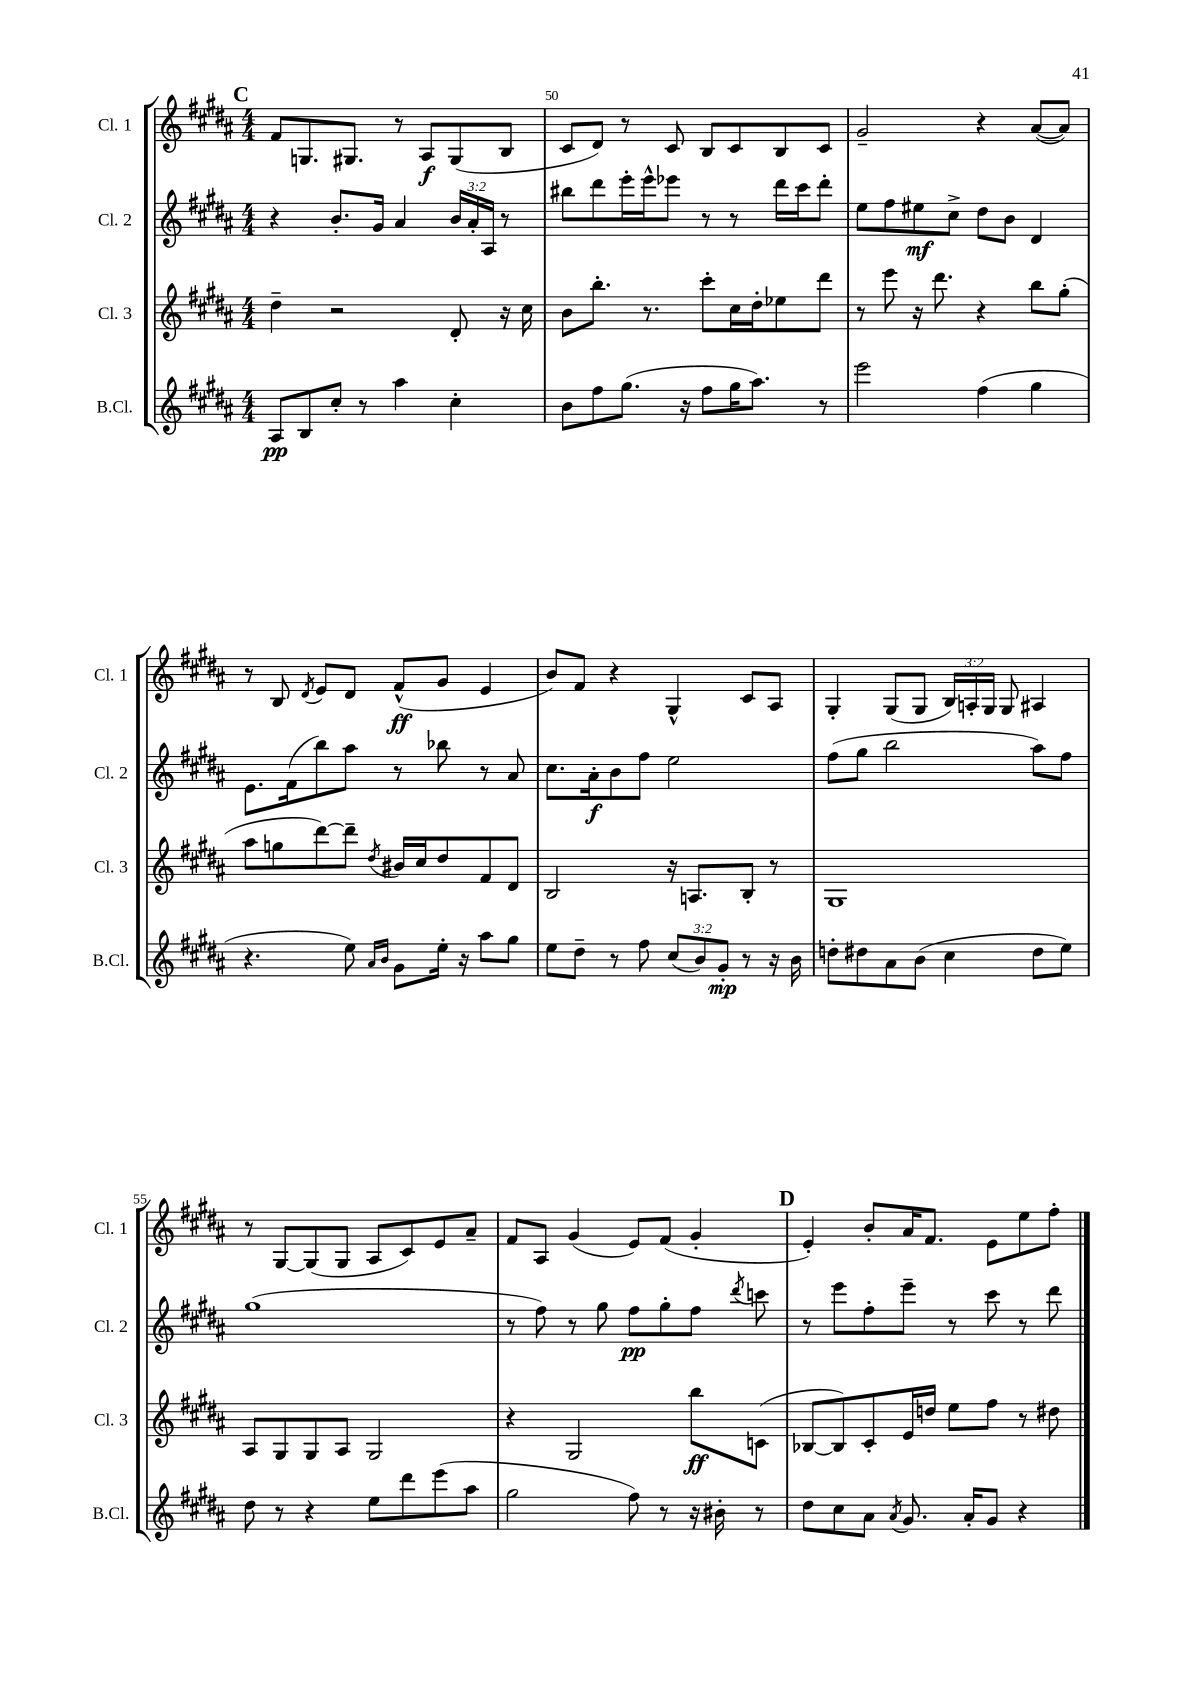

**kern	**kern	**kern	**kern
*staff4	*staff3	*staff2	*staff1
*clefG2	*clefG2	*clefG2	*clefG2
*k[f#c#g#d#a#]	*k[f#c#g#d#a#]	*k[f#c#g#d#a#]	*k[f#c#g#d#a#]
*M4/4	*M4/4	*M4/4	*M4/4
8A#/L	4dd#~\	4r	8f#/L
8B/	.	.	8.G/
8cc#'/J	2r	8.b'/L	.
.	.	.	8.G#/J
8r	.	.	.
.	.	16g#/Jk	.
4aa#\	.	4a#/	8r
.	.	.	8A#/L
4cc#'\	8d#'/	24b/LL	(8G#/
.	.	24a#'/	.
.	.	24A#/JJ	.
.	16r	8r	8B/J
.	16cc#\	.	.
=	=	=	=
8b\L	8b\L	8bb#\L	8c#/L
8ff#\	8.bb'\J	8ddd#\	8d#/J)
(8.gg#\J	.	16eee'\L	8r
.	8.r	16eee^^\J	.
.	.	8eee-\J	8c#/
16r	.	.	.
8ff#\L	8ccc#'\L	8r	8B/L
16gg#\K	16cc#\L	8r	8c#/
8.aa#\J)	16dd#'\J	.	.
.	8ee-\	16ddd#\LL	8B/
.	.	16ccc#\J	.
8r	8ddd#\J	8ddd#'\J	8c#/J
=	=	=	=
2eee\	8r	8ee\L	2g#~/
.	8eee\	8ff#\	.
.	16r	8ee#\	.
.	8.ddd#\	.	.
.	.	8cc#^\J	.
(4ff#\	4r	8dd#\L	4r
.	.	8b\J	.
4gg#\	8bb\L	4d#/	([8a#/L
.	(8gg#'\J	.	8a#/]J)
=	=	=	=
4.r	8aa#\L	8.e\L	8r
.	8gg\	.	8B/
.	.	(16f#\k	.
.	.	.	8qd#/
.	[8ddd#\)	8bb\)	8e/L
8ee\)	8ddd#~\]J	8aa#\J	8d#/J
16qqa#/LL	.	.	.
16qqb/JJ	8qdd#/	.	.
8g#\L	16b#/LL	8r	(8f#^^/L
.	16cc#/J	.	.
16ee'\Jk	8dd#/	8bb-\	8g#/J
16r	.	.	.
8aa#\L	8f#/	8r	4e/
8gg#\J	8d#/J	8a#/	.
=	=	=	=
8ee\L	2B/	8.cc#\L	8b/L)
8dd#~\J	.	.	8f#/J
.	.	16a#'\k	.
8r	.	8b\	4r
8ff#\	.	8ff#\J	.
(12cc#/L	16r	2ee\	4G#^^/
.	8.A/L	.	.
12b/)	.	.	.
12g#'/J	.	.	.
8r	8B'/J	.	8c#/L
16r	8r	.	8A#/J
16b\	.	.	.
=	=	=	=
8dd'\L	1G#	(8ff#\L	4G#'/
8dd#\	.	8gg#\J	.
8a#\	.	2bb\	(8G#/L
(8b\J	.	.	8G#/J
4cc#\	.	.	24B/LL)
.	.	.	24A'/
.	.	.	24G#/JJ
.	.	.	8G#/
8dd#\L	.	8aa#\L)	4A#/
8ee\J)	.	8ff#\J	.
=	=	=	=
8dd#\	8A#/L	(1gg#	8r
8r	8G#/	.	[8G#/L
4r	8G#/	.	(8G#/]
.	8A#/J	.	8G#/J
8ee\L	2G#/	.	8A#/L
8ddd#\	.	.	8c#/)
(8eee\	.	.	8e/
8aa#\J	.	.	8a#~/J
=	=	=	=
2gg#\	4r	8r	8f#/L
.	.	8ff#\)	8A#/J
.	2G#/	8r	(4g#/
.	.	8gg#\	.
8ff#\)	.	8ff#\L	8e/L)
8r	.	8gg#'\	(8f#/J
16r	8bb\L	8ff#\J	4g#'/
16b#'\	.	.	.
.	.	8qddd#/	.
8r	(8c\J	8ccc\	.
=	=	=	=
8dd#\L	[8B-/L	8r	4e'/)
8cc#\	8B-/])	8eee\L	.
8a#\J	8c#'/	8ff#'\	8b'/L
8qa#/	.	.	.
8.g#/	16e/L	8eee~\J	16a#/K
.	16dd/JJ	.	8.f#/J
.	8ee\L	8r	.
16a#'/LK	.	.	.
8g#/J	8ff#\J	8ccc#\	8e\L
4r	8r	8r	8ee\
.	8dd#\	8ddd#\	8ff#'\J
==	==	==	==
*-	*-	*-	*-
